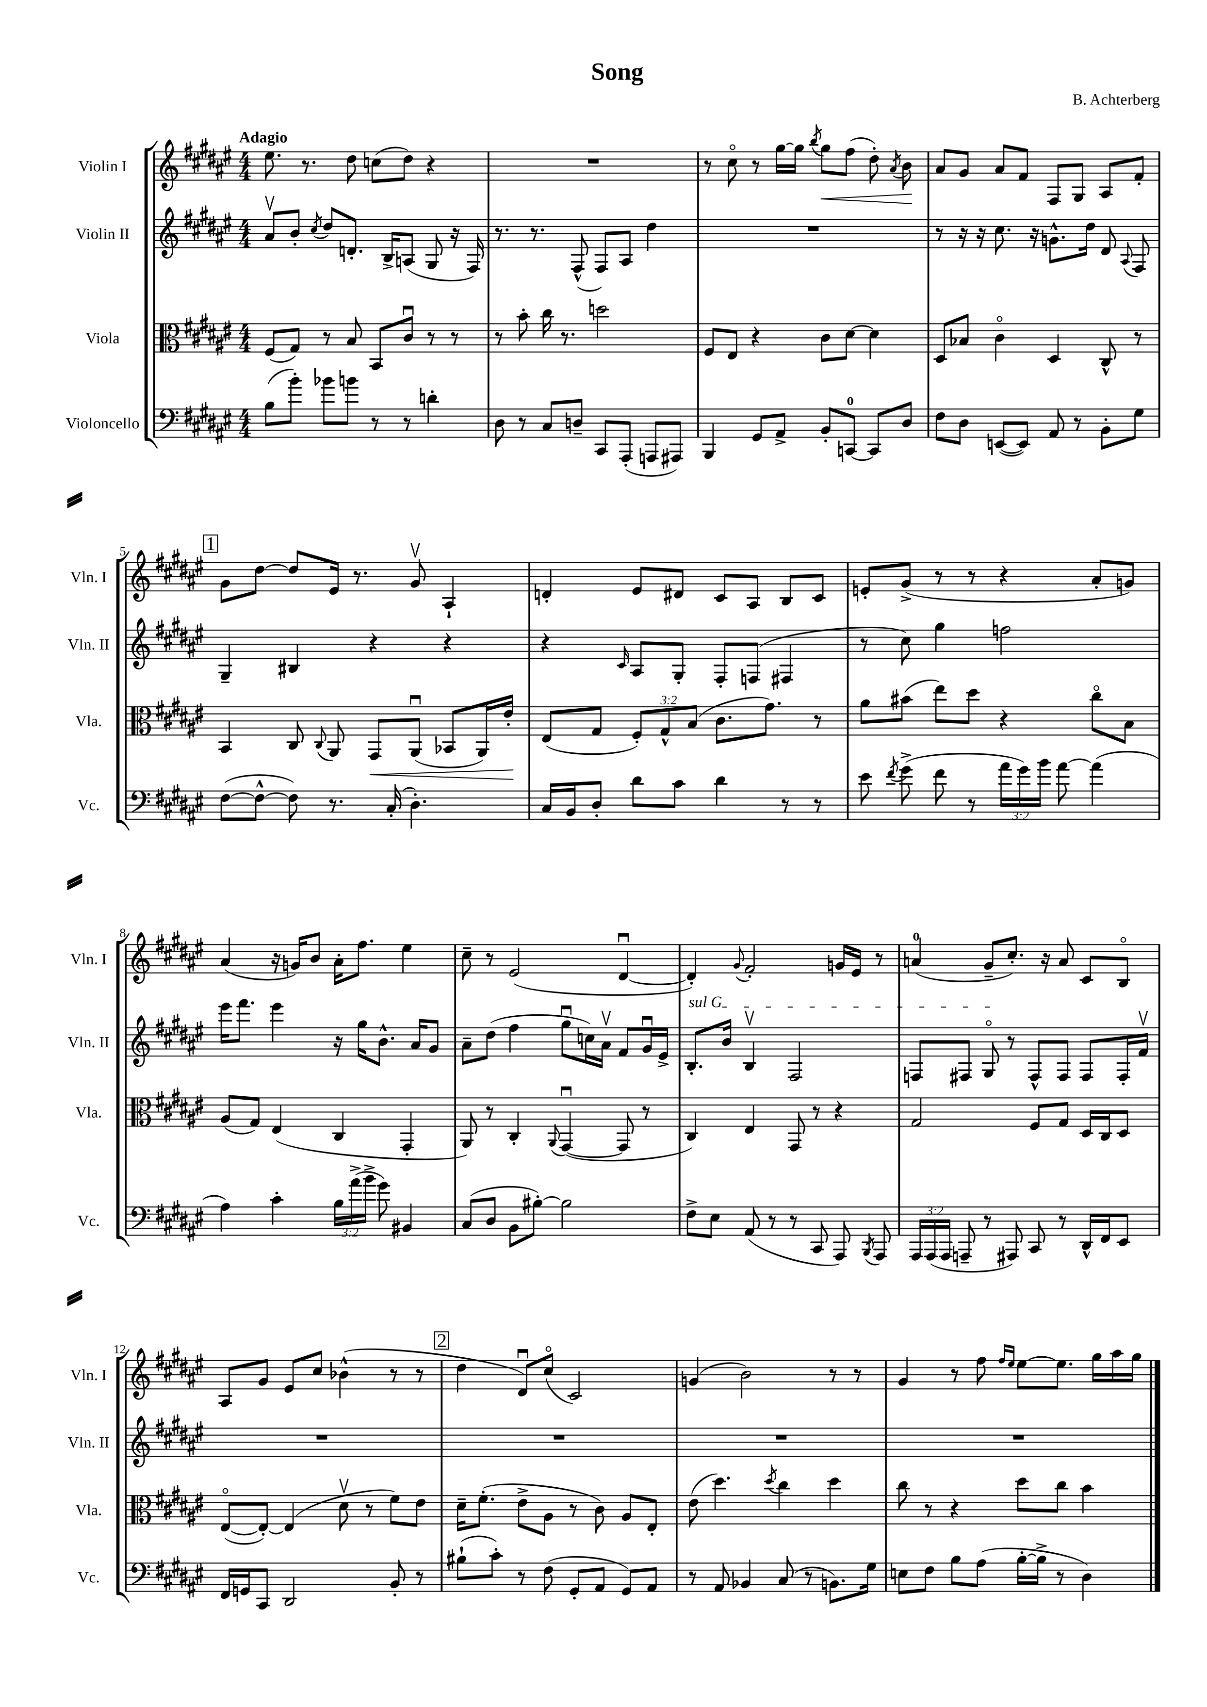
\header { title = "Song" composer = "B. Achterberg" }
<<
\new StaffGroup <<
\new Staff = "s0" \with { instrumentName = "Violin I" shortInstrumentName = "Vln. I" } {
    \clef treble \key fis \major \numericTimeSignature \time 4/4 \tempo "Adagio"
    \autoBeamOff eis''8. r8. dis''8 c''8[( dis''8]) r4 |
    R1 |
    r8 cis''8\flageolet r8 gis''16[~ gis''16] \acciaccatura { b''8 } gis''8[\< fis''8]( dis''8-.) \acciaccatura { ais'8 } b'8\! |
    ais'8[ gis'8] ais'8[ fis'8] fis8[ gis8] ais8[ fis'8]-. |
    \mark \markup { \box "1" } gis'8[ dis''8]~ dis''8[ eis'16] r8. gis'8\upbow ais4-! |
    d'4-. eis'8[ dis'8] cis'8[ ais8] b8[ cis'8] |
    e'8[-. gis'8]->( r8 r8 r4 ais'8[-. g'8]) |
    ais'4( r16 g'16[) b'8] ais'16[-. fis''8.] eis''4 |
    cis''8-- r8 eis'2( dis'4~\downbow |
    dis'4-.) \appoggiatura { gis'8 } fis'2-. g'16[ eis'16] r8 |
    a'4-0( gis'8[-- cis''8.]-.) r16 a'8 cis'8[ b8]\flageolet |
    ais8[ gis'8] eis'8[ cis''8] bes'4-^( r8 r8 |
    \mark \markup { \box "2" } dis''4 dis'8[\downbow) cis''8]\flageolet( cis'2) |
    g'4( b'2) r8 r8 |
    gis'4 r8 fis''8 \grace { fis''16[ eis''16] } eis''8[~ eis''8.] gis''16[ ais''16 gis''16] \bar "|." |
}
\new Staff = "s1" \with { instrumentName = "Violin II" shortInstrumentName = "Vln. II" } {
    \clef treble \key fis \major \numericTimeSignature \time 4/4
    \autoBeamOff ais'8[\upbow b'8]-. \acciaccatura { cis''8 } dis''8[ d'8.]-. b16[-> a8]( gis8 r16 fis16) |
    r8. r8. fis8-^( fis8[) ais8] dis''4 |
    R1 |
    r8 r16 r16 cis''8. r16 g'8.[-^ dis''16] dis'8 \appoggiatura { ais8 } fis8 |
    \mark \markup { \box "1" } gis4-- bis4 r4 r4 |
    r4 \grace { cis'16 } ais8[ gis8]-. fis8[-. f8]( fis4 |
    r8 cis''8) gis''4 f''2 |
    eis'''16[ fis'''8.] eis'''4 r16 gis''16[ b'8.]-^ ais'16[ gis'8] |
    ais'8[-- dis''8]( fis''4 gis''8[\downbow c''16) ais'16]\upbow fis'8[ gis'16\downbow eis'16]-> |
    \once \override TextSpanner.bound-details.left.text = \markup { \italic "sul G" } b8.[-.\startTextSpan b'16] b4\upbow fis2 |
    f8[ fis8] gis8\flageolet\stopTextSpan r8 fis8[-^ fis8] fis8[ fis16-. fis'16]\upbow |
    R1 |
    \mark \markup { \box "2" } R1 |
    R1 |
    R1 \bar "|." |
}
\new Staff = "s2" \with { instrumentName = "Viola" shortInstrumentName = "Vla." } {
    \clef alto \key fis \major \numericTimeSignature \time 4/4 \override Staff.TupletNumber.text = #tuplet-number::calc-fraction-text
    \autoBeamOff fis8[( gis8]) r8 b8 b,8[ cis'8]\downbow r8 r8 |
    r8 b'8-. cis''16 r8. d''2 |
    fis8[ eis8] r4 cis'8[ dis'8]~ dis'4 |
    dis8[ bes8] cis'4\flageolet dis4 cis8-^ r8 |
    \mark \markup { \box "1" } b,4 cis8 \appoggiatura { cis8 } ais,8 gis,8[\< ais,8]\downbow( bes,8[ ais,16) eis'16]-.\! |
    eis8[( gis8] \tuplet 3/2 { fis8[-.) gis8-^ b8]( } cis'8.[ gis'8.]) r8 |
    ais'8[ bis'8]( eis''8[) dis''8] r4 cis''8[\flageolet b8] |
    ais8[( gis8]) eis4( cis4 gis,4-. |
    ais,8) r8 cis4-. \appoggiatura { ais,8 } gis,4~\downbow( gis,8 r8 |
    cis4) eis4 gis,8 r8 r4 |
    gis2 fis8[ gis8] dis16[ cis16 dis8] |
    eis8[~\flageolet( eis8]~-.) eis4( dis'8\upbow r8 fis'8[) eis'8] |
    \mark \markup { \box "2" } dis'16[-- fis'8.]-.( eis'8[-> ais8] r8 cis'8) ais8[ eis8]-. |
    eis'8( dis''4.) \acciaccatura { dis''8 } cis''4 dis''4 |
    cis''8 r8 r4 dis''8[ cis''8] b'4 \bar "|." |
}
\new Staff = "s3" \with { instrumentName = "Violoncello" shortInstrumentName = "Vc." } {
    \clef bass \key fis \major \numericTimeSignature \time 4/4 \override Staff.TupletNumber.text = #tuplet-number::calc-fraction-text
    \autoBeamOff b8[( b'8]-.) bes'8[ b'8] r8 r8 d'4-. |
    dis8 r8 cis8[ d8]-- cis,8[ ais,,8]-.( a,,8[ ais,,8]) |
    b,,4 gis,8[ ais,8]-> b,8[-. c,8]-0~ c,8[ dis8] |
    fis8[ dis8] e,8[~( e,8]) ais,8 r8 b,8[-. gis8] |
    \mark \markup { \box "1" } fis8[~( fis8]~-^ fis8) r8. cis16-.( dis4.-.) |
    cis16[ b,16 dis8]-. dis'8[ cis'8] dis'4 r8 r8 |
    eis'8 \acciaccatura { fis'8 } gis'8->( fis'8 r8 \tuplet 3/2 { ais'16[ gis'16) b'16] } ais'8~ ais'4( |
    ais4) cis'4-. \tuplet 3/2 { b16[ ais'16->( b'16]-> } gis'8) bis,4 |
    cis8[( dis8] b,8[ bis8]~-.) bis2 |
    fis8[-> eis8] ais,8( r8 r8 cis,8 ais,,8) \acciaccatura { b,,8 } ais,,8 |
    \tuplet 3/2 { ais,,16[ ais,,16( ais,,16] } a,,8-- r8 ais,,8) cis,8 r8 dis,16[-^ fis,16 eis,8] |
    fis,16[ g,16 cis,8] dis,2 b,8-. r8 |
    \mark \markup { \box "2" } bis8[-!( cis'8]-.) r8 fis8( gis,8[-. ais,8] gis,8[) ais,8] |
    r8 ais,8 bes,4 cis8( r8 b,8.[) gis16] |
    e8[ fis8] b8[ ais8]( b16[~-. b16]-> r8 dis4) \bar "|." |
}
>>
>>
